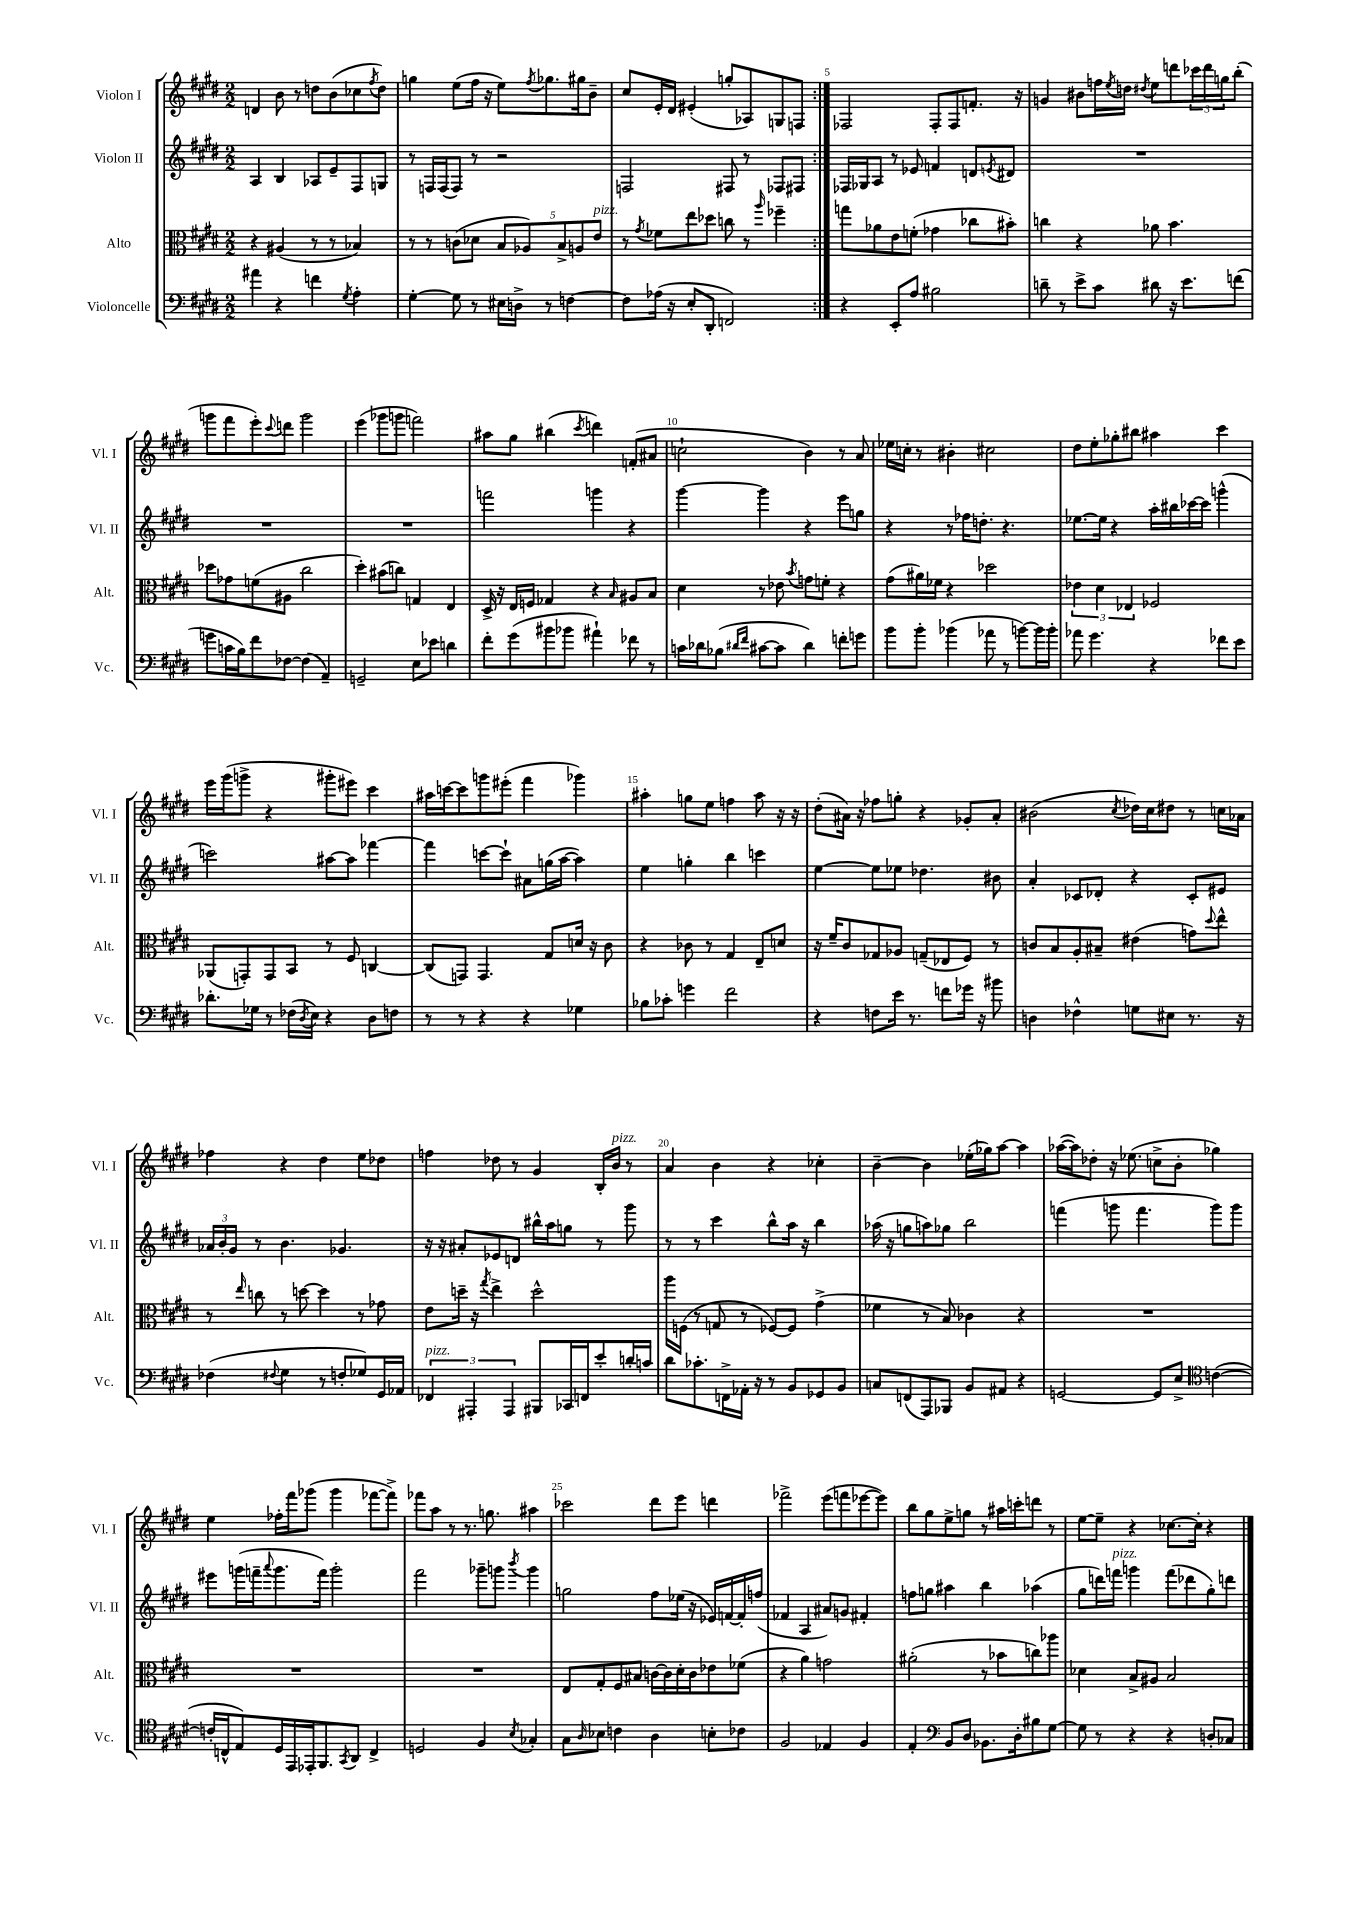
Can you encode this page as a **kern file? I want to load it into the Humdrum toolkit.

**kern	**kern	**kern	**kern
*staff4	*staff3	*staff2	*staff1
*clefF4	*clefC3	*clefG2	*clefG2
*k[f#c#g#d#]	*k[f#c#g#d#]	*k[f#c#g#d#]	*k[f#c#g#d#]
*M2/2	*M2/2	*M2/2	*M2/2
4a#\	4r	4A/	4d/
4r	(4A#/	4B/	8b\
.	.	.	8r
4f\	8r	8A-/L	8dd\L
.	8r	8e~/	(8b\
8qG#/	.	.	.
4A'\	4B-/)	8F#/	8cc-\
.	.	.	8qff#/
.	.	8G/J	8dd\J)
=	=	=	=
[4G#'\	8r	8r	4gg\
.	8r	16F/LL	.
.	.	(16F/J	.
8G#\]	(8c\L	8F/J)	(8ee\L
8r	8d-\J	8r	16ff#\Jk
.	.	.	16r
16E#\LL	10B/L	2r	8ee\L)
16D^\JJ	.	.	.
.	10A-/)	.	.
.	.	.	8qff#/
8r	.	.	8.gg-\
.	10B^/	.	.
[4F\	.	.	.
.	10A/	.	.
.	.	.	16gg#\k
.	.	.	8b~\J
.	10e/J	.	.
=	=	=	=
8F\]L	8r	2F/	8cc#/L
.	8qg#/	.	.
(16A-\Jk	8f-\L	.	16e'/L
16r	.	.	16d#/JJ
8E'/L	8ee\	.	(4e#'/
8DD#'/J	8dd-\J	.	.
2FF/)	8cc\	8F#/	8gg'/L
.	8r	8r	8A-/)
.	16qqaa/	.	.
.	4ff-~\	8F-/L	8G/
.	.	8F#/J	8F/J
=:|!	=:|!	=:|!	=:|!
4r	8gg\L	16F-/LL	2F-/
.	.	16G-/J	.
.	8a-\	8A/J	.
8EE'/L	8e\	8r	.
8A/J	(8f'\J	8e-/	.
2B#\	4g-\	4f/	8F-'/L
.	.	.	8F-/
.	8cc-\L	8d/L	8.f'/J
.	.	8qe/	.
.	8b#'\J)	8d#/J	.
.	.	.	16r
=	=	=	=
8d~\	4cc\	1r	4g/
8r	.	.	.
8e^\L	4r	.	8b#\L
8c#\J	.	.	16ff\L
.	.	.	8qee/
.	.	.	16dd\JJ
.	.	.	8qdd#/
8d#\	8a-\	.	8ee\L
16r	4.b\	.	8ddd\
8.e\L	.	.	.
.	.	.	24ccc-\L
.	.	.	24ddd\
.	.	.	24gg\J
(8f\J	.	.	(8bb'\J
=	=	=	=
8g\L	8dd-\L	1r	8ggg\L
16c\L	8g-\	.	8fff#\
16B\J)	.	.	.
8f#\	(8f\	.	8eee'\)
.	.	.	8qqccc#/
[8F-\J	8A#\J	.	8ddd\J
(4F-\]	2cc#\	.	2ggg\
4AA~/)	.	.	.
=	=	=	=
2GG~/	4dd#'\)	1r	(4eee\
.	(8b#\L	.	8ggg-\L
.	8cc\J)	.	8ggg\J
8E\L	4G/	.	2fff\)
8e-\J	.	.	.
4d\	4E/	.	.
=	=	=	=
8f#'\L	16D#^/	2fff\	8aa#\L
.	16r	.	.
(8g#\	16E/LL	.	8gg#\J
.	16F/JJ	.	.
8b#\	4G-/	.	(4bb#\
8b-\J	.	.	.
.	.	.	8qccc#/
4a#`\)	4r	4ggg\	4ddd\)
.	16qqB/	.	.
8f-\	8A#/L	4r	(8f'/L
8r	8B/J	.	8a#/J
=	=	=	=
16c\LL	4d#\	[4ggg#\	2cc`\
16d-\J	.	.	.
(8B-\J	.	.	.
16qqd#/LL	.	.	.
16qqf#/JJ	.	.	.
[8c#\L	8r	4ggg#\]	.
8c#\]J	8e-\	.	.
.	8qb/	.	.
4d#\)	8g\L	4r	4b\)
.	8f'\J	.	.
8f'\L	4r	8eee\L	8r
8g\J	.	8gg\J	8a/
=	=	=	=
8b\L	(8g#\L	4r	16ee-\LL
.	.	.	16cc'\JJ
8b'\J	16a#\L)	.	8r
.	16f-\JJ	.	.
(4b-\	4r	8r	4b#'\
.	.	16ff-\LK	.
.	.	8.dd'\J	.
8a-\	2dd-\	.	2cc#\
8r	.	4.r	.
[8b\L)	.	.	.
16b\]L	.	.	.
16b'\JJ	.	.	.
=	=	=	=
8a-\	6e-\	[8.ee-\L	8dd#\L
4.g#\	.	.	8ee'\
.	6d#\	.	.
.	.	16ee-\]Jk	.
.	.	4r	8gg-'\
.	6E-/	.	.
.	.	.	8bb#\J
4r	2F-/	16aa'\LL	4aa#\
.	.	16bb#\	.
.	.	[16ccc-\	.
.	.	16ccc-\]JJ	.
8f-\L	.	(4ggg^^\	4ccc#\
8e\J	.	.	.
=	=	=	=
8.d-'\L	(8AA-/L	2ccc\)	16eee\LL
.	.	.	(16ggg#\J
.	8GG'/)	.	8ggg^\J
16G-\Jk	.	.	.
8r	8GG/	.	4r
(16F-\LL	8BB/J	.	.
8qD#/	.	.	.
16E\JJ)	.	.	.
4r	8r	[8aa#\L	8ggg#'\L
.	8F#/	8aa#\]J	8eee#\J)
8D#\L	[4C/	[4fff-\	4ccc#\
8F\J	.	.	.
=	=	=	=
8r	(8C/]L	4fff-\]	16aa#\LL
.	.	.	[16ccc\J
8r	8GG/J)	.	8ccc\]
4r	4.GG/	[8ccc\L	8ggg\
.	.	8ccc`\]J	(8eee#'\J
4r	.	8a#\L	4fff#\
.	8G#/L	(16gg\L	.
.	.	[16aa\JJ	.
4G-\	16d/Jk	4aa\])	4ggg-\)
.	16r	.	.
.	8c#\	.	.
=	=	=	=
8B-\L	4r	4ee\	4aa#'\
8c-'\J	.	.	.
4g\	8c-\	4gg'\	8gg\L
.	8r	.	8ee\J
2f#\	4G#/	4bb\	4ff\
.	8E~/L	4ccc\	8aa#\
.	8d/J	.	16r
.	.	.	16r
=	=	=	=
4r	16r	[4ee\	(8dd#'\L
.	16f#~/LK	.	.
.	8c#/	.	16a#\Jk)
.	.	.	16r
8F\L	8G-/	8ee\]L	8ff-\L
16e\Jk	8A-/J	8ee-\J	8gg'\J
8.r	.	.	.
.	(8G~/L	4.dd-\	4r
8f\L	8E-/	.	.
16g-\Jk	8F#/J)	.	8g-'/L
16r	.	.	.
8b#\	8r	8b#\	8a#'/J
=	=	=	=
4D\	8c/L	4a'/	(2b#\
.	8B/	.	.
4F-^^\	8A'/	8c-/L	.
.	8B#~/J	8d-'/J	.
.	.	.	8qcc#/
8G\L	(4e#\	4r	16dd-\LL)
.	.	.	16cc#\J
8E#\J	.	.	8dd#\J
8.r	8g\L)	8c-'/L	8r
.	8qqdd#/	.	.
.	8ee^^\J	8e#/J	16cc\LL
16r	.	.	16a-\JJ
=	=	=	=
(4F-\	8r	24a-/LL	4ff-\
.	.	24b'/	.
.	.	24g#/JJ	.
.	16qqee/	.	.
.	8cc\	8r	.
8qqF#/	.	.	.
4G#\	8r	4.b\	4r
.	[8dd\	.	.
8r	4dd\]	.	4dd#\
8F'/L	.	4.g-/	.
8G-/)	8r	.	8ee\L
16GG#/L	8g-\	.	8dd-\J
16AA-/JJ	.	.	.
=	=	=	=
6FF-/	8e\L	16r	4ff\
.	.	16r	.
.	16dd~\Jk	8a#'/L	.
6AAA#'/	.	.	.
.	16r	.	.
.	8qgg#/	.	.
.	4ee^\	8e-/	8dd-\
6AAA#/	.	.	.
.	.	8d/J	8r
8BBB#/L	2dd^^\	16bb#^^\LL	4g#/
.	.	16aa\J	.
16CC-/L	.	8gg\J	.
16FF/J	.	.	.
8e'/	.	8r	16B'/LL
.	.	.	16b/JJ
16d'/L	.	8ggg#\	8r
16c/JJ	.	.	.
=	=	=	=
8d#\L	16aa\LL	8r	4a/
.	(16F\JJ	.	.
8.c-'\	8r	8r	.
.	8G/	4ccc#\	4b\
16FF^\L	.	.	.
16AA-'\JJ	8r	.	.
16r	.	.	.
8r	[8F-/L)	8bb^^\L	4r
8BB/L	8F-/]J	16aa\Jk	.
.	.	16r	.
8GG-/	(4g#^\	4bb\	4cc-'\
8BB/J	.	.	.
=	=	=	=
8C/L	4f-\	(16aa-\	[4b~\
.	.	16r	.
(8FF/	.	8gg\L	.
8AAA/)	8r	8aa\)	4b\]
8BBB-/J	8B/)	8gg-\J	.
8BB/L	4c-\	2bb\	(16ee-'\LL
.	.	.	16gg-\J)
8AA#/J	.	.	[8aa\J
4r	4r	.	4aa\]
=	=	=	=
[2GG/	1r	(4fff\	([16aa-\LL
.	.	.	16aa-\]J)
.	.	.	8dd-'\J
.	.	8ggg\	16r
.	.	.	(8.ee-\
.	.	4.fff\	.
8GG/]L	.	.	8cc^\L
8E^/J	.	.	8b'\J
*clefC4	*	*	*
([4c\	.	8ggg\L)	4gg-\)
.	.	8ggg\J	.
=	=	=	=
16c'/]LL	1r	8eee#\L	4ee\
16C^^/J	.	.	.
8E/)	.	(16ggg\L	.
.	.	16fff~\J	.
.	.	8qqaaa/	.
16D#/L	.	8.ggg\	16ff-'\LL
16EE/	.	.	16fff#\J
16EE-'/J	.	.	(8ggg-\J
8.FF#/	.	16fff\Jk)	.
.	.	2ggg'\	4ggg-\
8qGG#/	.	.	.
8AA/J	.	.	.
4C^/	.	.	[8fff-\L
.	.	.	8fff-^\]J)
=	=	=	=
2D/	1r	2fff#\	8fff-\L
.	.	.	8aa\J
.	.	.	8r
.	.	.	8.r
4F#/	.	8ggg-~\L	.
.	.	.	8.gg\
.	.	8ggg\J	.
8qB/	.	8qbbb/	.
4G-'/	.	4ggg\	4aa#\
=	=	=	=
8G#\L	8E/L	2gg\	2ccc-\
16qqA/	.	.	.
8B-\J	8G#'/	.	.
4c\	8F#/	.	.
.	8B#/J	.	.
4A\	[16c\LL	8ff#\L	8ddd#\L
.	16c\]	.	.
.	16d#'\	(16ee-\Jk	8eee\J
.	16c\J	16r	.
8B'\L	8e-\	16e-/LL)	4ddd\
.	.	[16f/	.
8c-\J	(8f-\J	16f'/]	.
.	.	(16ff/JJ	.
=	=	=	=
2F#/	4r	4f-/	2fff-^\
.	4a\)	4A/	.
4E-/	2g\	8a#/L)	(8eee\L
.	.	8g/J	8fff\
4F#/	.	4f#'/	[8eee-\
.	.	.	8eee-\]J)
=	=	=	=
4E'/	(2a#'\	8ff\L	8bb\L
.	.	8gg\J	8gg#\
*clefF4	*	*	*
8BB/L	.	4aa#\	8ee^\
8D#/J	.	.	8gg\J
8.BB-\L	8r	4bb\	8r
.	8b-\L	.	16aa#\LL
16D#'\k	.	.	16ccc'\J
8B#\	8cc\)	(4aa-\	8ddd\J
[8G#\J	8aa-\J	.	8r
=	=	=	=
8G#\]	4d-\	8gg#\L	[8ee\L
8r	.	16ddd\L)	8ee~\]J
.	.	16fff\JJ	.
4r	8B^/L	4ggg\	4r
.	8A#/J	.	.
4r	2B/	(8fff\L	[8.cc-\L
.	.	8ddd-\	.
.	.	.	16cc-'\]Jk
8D'/L	.	8gg#'\)	4r
8C-/J	.	8ddd\J	.
==	==	==	==
*-	*-	*-	*-
